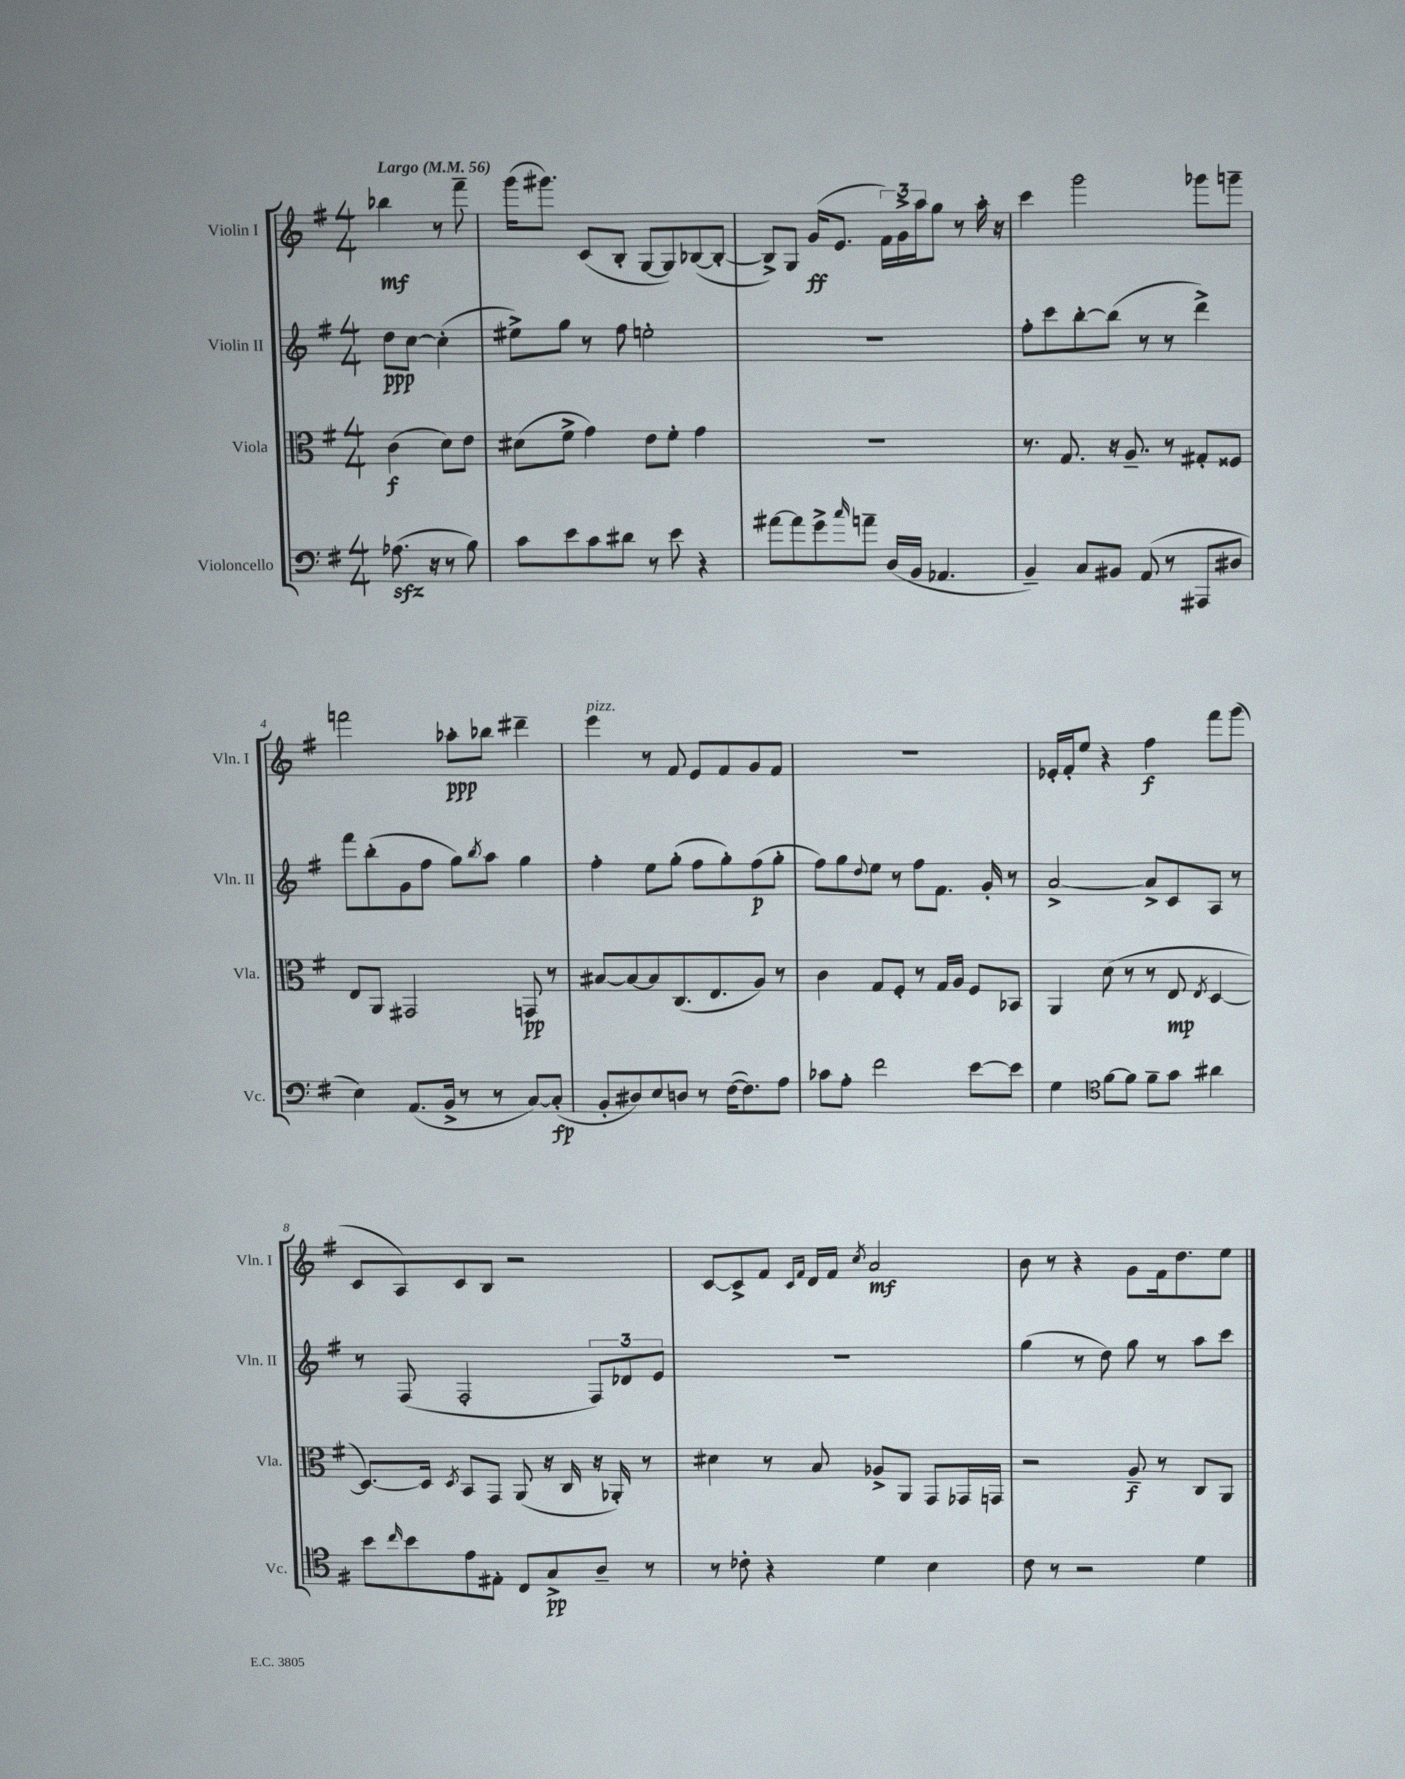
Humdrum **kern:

**kern	**kern	**kern	**kern
*staff4	*staff3	*staff2	*staff1
*clefF4	*clefC3	*clefG2	*clefG2
*k[f#]	*k[f#]	*k[f#]	*k[f#]
*M4/4	*M4/4	*M4/4	*M4/4
*MM56	*MM56	*MM56	*MM56
(8.A-\	(4c\	8dd\L	4bb-\
.	.	[8cc\J	.
16r	.	.	.
8r	8d\L)	(4cc'\]	8r
8B\)	8e\J	.	8fff#~\
=	=	=	=
8c\L	(8d#\L	8ee#^\L)	(16ggg\LK
.	.	.	8.ggg#\J)
8e\	8f#^\J	8gg\J	.
8c\	4g\)	8r	(8c/L
8d#\J	.	8ff#\	8B'/J
8r	8e\L	2ee'\	[8G/L
8e\	8f#'\J	.	8G/])
4r	4g\	.	([8B-/
.	.	.	8B-'/_J
=	=	=	=
[8a#\L	1r	1r	8B-^/]L)
8a#\]	.	.	8G/J
8g^\	.	.	(16g/LK
.	.	.	8.e/J
16qqcc/	.	.	.
8a~\J	.	.	.
(16D/LL	.	.	24f#\LL)
.	.	.	24g^\
16BB/JJ	.	.	.
.	.	.	24aa\J
4.AA-/	.	.	8gg\J
.	.	.	8r
.	.	.	16aa'\
.	.	.	16r
=	=	=	=
4BB~/)	8.r	8ff#'\L	4ccc\
.	.	8ccc\	.
.	8.G/	.	.
8C/L	.	[8bb'\	2ggg\
8BB#/J	16r	(8bb\]J	.
.	8.A~/	.	.
(8AA/	.	8r	.
8r	8r	8r	.
8AAA#/L	8G#'/L	4ddd^\)	8ggg-\L
8D#/J	8F##/J	.	8ggg~\J
=	=	=	=
4E\)	8E/L	8fff#\L	2fff\
.	8AA/J	(8bb'\	.
(8.AA/L	2GG#/	8g\	.
.	.	8ff#\J	.
16BB^/Jk	.	.	.
8r	.	8gg\L)	8aa-'\L
.	.	8qbb/	.
8r	.	8aa\J	8bb-\J
[8C/L)	8GG/	4gg\	4ddd#~\
(8C'/]J	8r	.	.
=	=	=	=
8BB'/L	[8B#/L	4ff#'\	4eee\
8D#/)	8B#/_	.	.
8E/	8B#/]	8ee\L	8r
8D/J	(8.C/	(8gg'\J	8f#/
8r	.	8ff#\L	8e/L
.	8.E/	.	.
([16F#\LK	.	8gg'\)	8f#/
8.F#\])	.	.	.
.	8A/J)	(8ff#\	8g/
8A\J	8r	8gg'\J	8f#/J
=	=	=	=
8c-\L	4c\	8ff#\L)	1r
8A'\J	.	8gg\	.
.	.	8qqdd/	.
2f#\	8G/L	8ee\J	.
.	8F#'/J	8r	.
.	8r	8ff#\L	.
.	16G/LL	8.f#\J	.
.	16A/JJ	.	.
[8e\L	8F#/L	.	.
.	.	16g'/	.
8e\]J	8BB-/J	8r	.
=	=	=	=
4G\	4AA/	[2a^/	16e-'/LL
.	.	.	16f#'/J
.	.	.	8ee/J
*clefC4	*	*	*
[8f#\L	(8d\	.	4r
8f#\]J	8r	.	.
8f#~\L	8r	8a^/]L	4ff#\
8g\J	8E/	8c/	.
.	8qE/	.	.
4a#\	[4D/	8A/J	8fff#\L
.	.	8r	(8ggg\J
=	=	=	=
8b\L	8.D/_L)	8r	8c/L
16qqcc/	.	.	.
8b\	.	(8F#/	8A/)
.	16D/]Jk	.	.
.	8qD/	.	.
8e\	8BB/L	2F#'/	8c/
8E#'\J	8GG/J	.	8B/J
8C/L	(8AA/	.	2r
8G^/	16r	.	.
.	16C/	.	.
8A~/J	16r	12F#/L)	.
.	16AA-'/)	.	.
.	.	12d-/	.
8r	8r	.	.
.	.	12e/J	.
=	=	=	=
8r	4d#\	1r	[8c/L
8c-'\	.	.	8c^/]
4r	8r	.	8f#/J
.	.	.	16qqc/LL
.	.	.	16qqf#/JJ
.	8B/	.	16d/LL
.	.	.	16f#/JJ
.	.	.	8qcc/
4d\	8A-^/L	.	2a/
.	8AA/J	.	.
4B\	8GG/L	.	.
.	16GG-/L	.	.
.	16GG/JJ	.	.
=	=	=	=
8c\	2r	(4gg\	8b\
8r	.	.	8r
2r	.	8r	4r
.	.	8dd\)	.
.	8A~/	8gg\	8g\L
.	8r	8r	16f#\k
.	.	.	8.dd\
4d\	8C/L	8aa\L	.
.	8AA/J	8ccc\J	8ee\J
==	==	==	==
*-	*-	*-	*-
